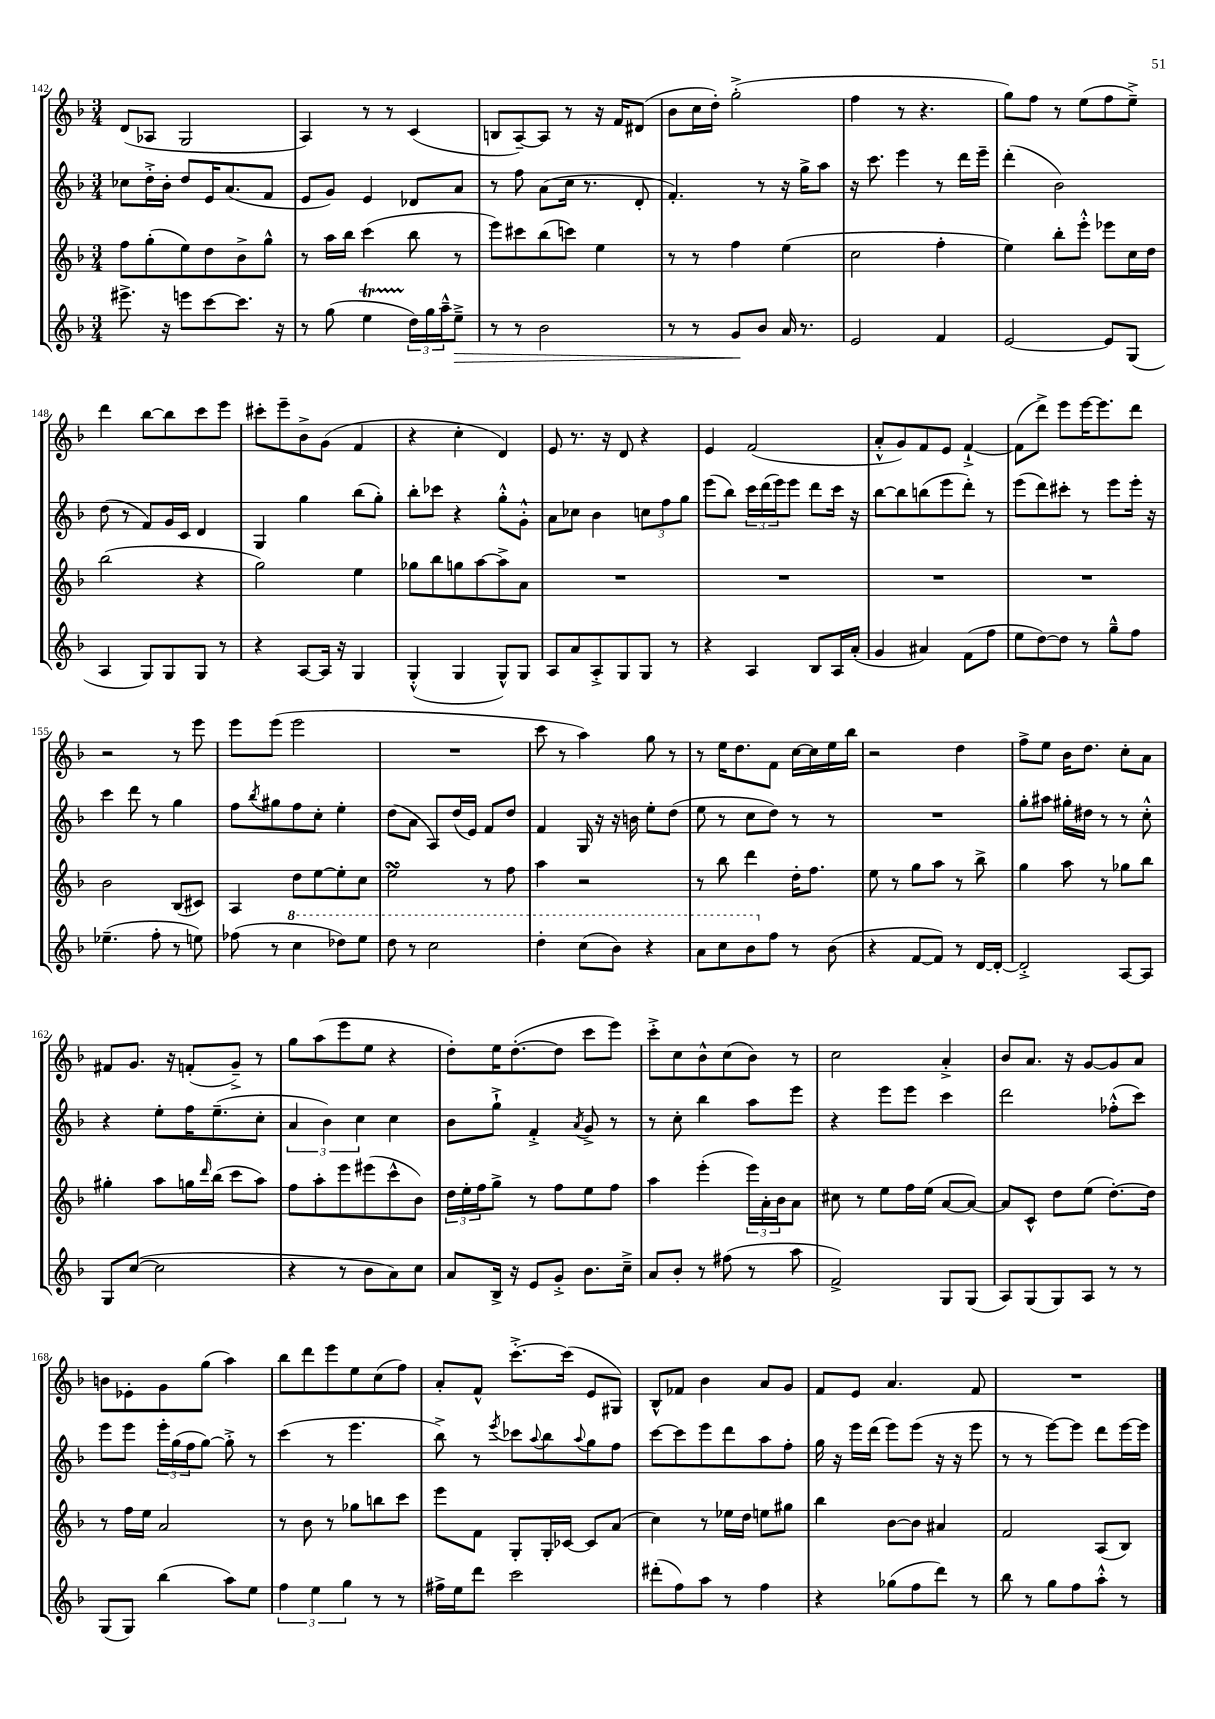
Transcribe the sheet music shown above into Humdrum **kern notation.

**kern	**dynam	**kern	**kern	**kern
*part4	*part4	*part3	*part2	*part1
*staff4	*staff4	*staff3	*staff2	*staff1
*clefG2	*	*clefG2	*clefG2	*clefG2
*k[b-]	*	*k[b-]	*k[b-]	*k[b-]
*M3/4	*	*M3/4	*M3/4	*M3/4
=142	=142	=142	=142	=142
8.eee#X^\	.	8ff\L	8cc-X\L	(8d/L
.	.	(8gg'\	16dd'^\L	8A-X/J
16r	.	.	16b-'\JJ	.
8eeen\L	.	8ee\)	8dd/L	2G/
[8ccc\	.	8dd\	16e/K	.
.	.	.	(8.a/	.
8.ccc\J]	.	8b-^\	.	.
.	.	8gg^^\J	8f/J	.
16r	.	.	.	.
=143	=143	=143	=143	=143
8r	.	8r	8e/L	4A/)
(8gg\	.	16aa\LL	8g/J)	.
.	.	16bb-\JJ	.	.
4eet\	.	(4ccc\	4e/	8r
.	.	.	.	8r
24dd\LL)	.	8bb-\	8d-X/L	(4c/
24gg\	.	.	.	.
24aa~^^\J	.	.	.	.
!	!LO:HP:b	!	!	!
8ee~^\J	>	8r	8a/J	.
=144	=144	=144	=144	=144
8r	.	8eee\L)	8r	8Bn/L
8r	.	8ccc#X\	8ff\	[8A~/)
2b-\	.	(8bb-\	(8a\L	8A/J]
.	.	8cccn\J)	16cc\Jk	8r
.	.	.	8.r	.
.	.	4ee\	.	16r
.	.	.	.	16f/KL
.	.	.	8d'/	(8d#X/J
=145	=145	=145	=145	=145
8r	.	8r	4.f'/)	8b-\L
8r	.	8r	.	16cc\L
.	.	.	.	16dd'\JJ)
8g/L	.	4ff\	.	(2gg'^\
8b-/J	]	.	8r	.
16a/	.	(4ee\	16r	.
8.r	.	.	16gg^\KL	.
.	.	.	8aa\J	.
=146	=146	=146	=146	=146
2e/	.	2cc\	16r	4ff\
.	.	.	8.ccc\	.
.	.	.	4eee\	8r
.	.	.	.	4.r
4f/	.	4ff'\	8r	.
.	.	.	16ddd\LL	.
.	.	.	16eee~\JJ	.
=147	=147	=147	=147	=147
[2e/	.	4ee\)	(4ddd'\	8gg\L)
.	.	.	.	8ff\J
.	.	8bb-'\L	2b-\)	8r
.	.	8eee'^^\J	.	(8ee\L
8e/L]	.	8eee-X\L	.	8ff\
(8G/J	.	16cc\L	.	8ee~^\J)
.	.	16dd\JJ	.	.
!!LO:LB:g=z
=148	=148	=148	=148	=148
4A/	.	(2bb-\	(8dd\	4ddd\
.	.	.	8r	.
8G/L)	.	.	8f/L)	[8bb-\L
8G/	.	.	16g/L	8bb-\]
.	.	.	16c/JJ	.
8G/J	.	4r	4d/	8ccc\
8r	.	.	.	8eee\J
=149	=149	=149	=149	=149
4r	.	2gg\)	4G/	8ccc#X'\L
.	.	.	.	8eee~\
[8A/L	.	.	4gg\	8b-^\
16A/Jk]	.	.	.	(8g\J
16r	.	.	.	.
4G/	.	4ee\	(8bb-\L	4f/
.	.	.	8gg'\J)	.
=150	=150	=150	=150	=150
(4G'^^/	.	8gg-X\L	8bb-'\L	4r
.	.	8bb-\	8ccc-X\J	.
4G/	.	8ggn\	4r	4cc'\
.	.	[8aa\	.	.
8G^^/L)	.	8aa^\]	8gg'^^\L	4d/)
8G/J	.	8a\J	8g'^^\J	.
=151	=151	=151	=151	=151
8A/L	.	2.r	8a\L	8e/
8a/	.	.	8cc-X\J	8.r
8A'^/	.	.	4b-\	.
.	.	.	.	16r
8G/	.	.	.	8d/
8G/J	.	.	12ccn\L	4r
.	.	.	12ff\	.
8r	.	.	.	.
.	.	.	12gg\J	.
=152	=152	=152	=152	=152
4r	.	2.r	(8eee\L	4e/
.	.	.	8bb-\J)	.
4A/	.	.	24ccc\LL	(2f/
.	.	.	(24ddd\	.
.	.	.	24eee\J)	.
.	.	.	8eee\J	.
8B-/L	.	.	8ddd\L	.
16A/L	.	.	16ccc\Jk	.
(16a'/JJ	.	.	16r	.
=153	=153	=153	=153	=153
4g/	.	2.r	[8bb-\L	8a'^^/L
.	.	.	8bb-\]	8g/)
4a#X/)	.	.	(8bbn\	8f/
.	.	.	8eee\	8e/J
(8f\L	.	.	8ddd'\J)	[4f`^/
8ff\J	.	.	8r	.
=154	=154	=154	=154	=154
8ee\L	.	2.r	(8eee\L	(8f\L]
[8dd\)	.	.	8ddd\)	8ddd^\J)
8dd\J]	.	.	8ccc#X'\J	8eee\L
8r	.	.	8r	[16eee\K
.	.	.	.	8.eee\]
8gg~^^\L	.	.	8eee\L	.
8ff\J	.	.	16eee'\Jk	8ddd\J
.	.	.	16r	.
!!LO:LB:g=z
=155	=155	=155	=155	=155
(4.ee-X~\	.	2b-\	4ccc\	2r
.	.	.	8ddd\	.
8ff'\	.	.	8r	.
8r	.	(8B-/L	4gg\	8r
8een\)	.	8c#X/J)	.	8eee\
=156	=156	=156	=156	=156
(8ff-X\	.	4A/	8ff\L	8eee\L
.	.	.	8qbb-/	.
8r	.	.	8gg#X\	(8eee\J
*8va	*	*	*	*
4ccc\	.	8dd\L	8ff\	2eee\
.	.	[8ee\	8cc'\J	.
8ddd-X\L)	.	8ee'\]	4ee'\	.
8eee\J	.	8cc\J	.	.
=157	=157	=157	=157	=157
8ddd\	.	2eesSsS\	(8dd\L	2.r
8r	.	.	8a\J	.
2ccc\	.	.	8A/L)	.
.	.	.	(16dd/L	.
.	.	.	16e/JJ)	.
.	.	8r	8f/L	.
.	.	8ff\	8dd/J	.
=158	=158	=158	=158	=158
4ddd'\	.	4aa\	4f/	8ccc\
.	.	.	.	8r
(8ccc\L	.	2r	16G/	4aa\)
.	.	.	16r	.
8bb-\J)	.	.	16r	.
.	.	.	16bn\	.
4r	.	.	8ee'\L	8gg\
.	.	.	(8dd\J	8r
=159	=159	=159	=159	=159
8aa\L	.	8r	8ee\	8r
8ccc\	.	8bb-\	8r	16ee\KL
.	.	.	.	8.dd\
8bb-\	.	4ddd\	8cc\L	.
*X8va	*	*	*	*
8ff\J	.	.	8dd\J)	8f\J
8r	.	16dd'\KL	8r	[16cc\LL
.	.	8.ff\J	.	16cc\]
(8b-\	.	.	8r	16ee\
.	.	.	.	16bb-\JJ
=160	=160	=160	=160	=160
4r	.	8ee\	2.r	2r
.	.	8r	.	.
[8f/L	.	8gg\L	.	.
8f/J])	.	8aa\J	.	.
8r	.	8r	.	4dd\
[16d/LL	.	8bb-^\	.	.
16d'/JJ_	.	.	.	.
=161	=161	=161	=161	=161
2d'^/]	.	4gg\	8gg'\L	8ff^\L
.	.	.	8aa#X\J	8ee\J
.	.	8aa\	16gg#X'\LL	16b-\KL
.	.	.	16dd#X\JJ	8.dd\J
.	.	8r	8r	.
[8A/L	.	8gg-X\L	8r	8cc'\L
8A/J]	.	8bb-\J	8cc'^^\	8a\J
!!LO:LB:g=z
=162	=162	=162	=162	=162
8G/L	.	4gg#X'\	4r	8f#X/L
([8cc/J	.	.	.	8.g/J
2cc\]	.	8aa\L	8ee'\L	.
.	.	.	.	16r
.	.	16ggn\L	16ff\K	(8fn'/L
.	.	16qqddd/	.	.
.	.	(16bb-\JJ	(8.ee~\	.
.	.	8ccc\L	.	8g~^/J)
.	.	8aa\J)	8cc'\J	8r
=163	=163	=163	=163	=163
4r	.	8ff\L	6a/	8gg\L
.	.	8aa'\	.	(8aa\
.	.	.	6b-\)	.
8r	.	8eee\	.	8eee\
.	.	.	6cc\	.
8b-\L	.	(8eee#X\	.	8ee\J
8a\)	.	8ccc^^\	4cc\	4r
8cc\J	.	8b-\J)	.	.
=164	=164	=164	=164	=164
8a/L	.	24dd\LL	8b-\L	8dd'\L)
.	.	24ee'\	.	.
.	.	24ff\J	.	.
16B-^/Jk	.	8gg^\J	8gg`^\J	16ee\K
16r	.	.	.	([8.dd'\
8e/L	.	8r	4f'^/	.
8g'^/J	.	8ff\L	.	8dd\J]
.	.	.	8qa/	.
8.b-\L	.	8ee\	8g^/	8ccc\L
.	.	8ff\J	8r	8eee\J)
16cc~^\Jk	.	.	.	.
=165	=165	=165	=165	=165
8a/L	.	4aa\	8r	8ccc'^\L
8b-'/J	.	.	8cc'\	8cc\
8r	.	(4eee'\	4bb-\	8b-^^\
(8ff#X\	.	.	.	(8cc\
8r	.	24eee\LL)	8aa\L	8b-\J)
.	.	24a'\	.	.
.	.	24b-\J	.	.
8aa\	.	8a\J	8eee\J	8r
=166	=166	=166	=166	=166
2f^/)	.	8cc#X\	4r	2cc\
.	.	8r	.	.
.	.	8ee\L	8eee\L	.
.	.	16ff\L	8eee\J	.
.	.	(16ee\JJ	.	.
8G/L	.	[8a/L	4ccc\	4a'^/
(8G/J	.	8a/J_)	.	.
=167	=167	=167	=167	=167
8A/L)	.	8a/L]	2ddd\	8b-/L
(8G/	.	8c^^/J	.	8.a/J
8G/)	.	8dd\L	.	.
.	.	.	.	16r
8A/J	.	(8ee\J	.	[8g/L
8r	.	[8.dd'\L)	(8ff-X'^^\L	8g/]
8r	.	.	8ccc\J)	8a/J
.	.	16dd\Jk]	.	.
!!LO:LB:g=z
=168	=168	=168	=168	=168
(8G/L	.	8r	8eee\L	8bn\L
8G/J)	.	16ff\LL	8eee\J	8e-X'\
.	.	16ee\JJ	.	.
(4bb-\	.	2a/	24eee'\LL	8g\
.	.	.	(24gg\	.
.	.	.	24ff\J	.
.	.	.	[8gg\J)	(8gg\J
8aa\L)	.	.	8gg'^\]	4aa\)
8ee\J	.	.	8r	.
=169	=169	=169	=169	=169
6ff\	.	8r	(4ccc\	8bb-\L
.	.	8b-\	.	8ddd\
6ee\	.	.	.	.
.	.	8r	8r	8eee\
6gg\	.	.	.	.
.	.	8gg-X\L	4.eee\	8ee\
8r	.	8bbn\	.	(8cc\
8r	.	8ccc\J	.	8ff\J)
=170	=170	=170	=170	=170
16ff#X^\LL	.	8eee\L	8bb-^\)	8a'/L
16ee\J	.	.	.	.
8ddd\J	.	8f\J	8r	8f^^/J
.	.	.	8qeee/	.
2ccc\	.	8G'/L	8ccc-X\L	[8.ccc'^\L
.	.	.	8qqaa/	.
.	.	16G'/L	8bb-\	.
.	.	[16c-X/JJ	.	(16ccc\Jk]
.	.	.	8qqaa/	.
.	.	8c-/L]	8gg\	8e/L
.	.	(8a/J	8ff\J	8G#X/J)
=171	=171	=171	=171	=171
(8ddd#X'\L	.	4cc\)	[8ccc\L	8B-^^/L
8ff\)	.	.	8ccc\]	8f-X/J
8aa\J	.	8r	8eee\	4b-\
8r	.	16ee-X\LL	8ddd\	.
.	.	16dd\JJ	.	.
4ff\	.	8een\L	8aa\	8a/L
.	.	8gg#X\J	8ff'\J	8g/J
=172	=172	=172	=172	=172
4r	.	4bb-\	16gg\	8f/L
.	.	.	16r	.
.	.	.	16eee\LL	8e/J
.	.	.	(16ddd\JJ	.
(8gg-X\L	.	[8b-\L	8eee\L)	4.a/
8ff\	.	8b-\J]	(8eee\J	.
8ddd\J)	.	4a#X/	16r	.
.	.	.	16r	.
8r	.	.	8eee\	8f/
=173	=173	=173	=173	=173
8bb-\	.	2f/	8r	2.r
8r	.	.	8r	.
8gg\L	.	.	[8eee\L)	.
8ff\	.	.	8eee\J]	.
8aa'^^\J	.	(8A/L	8ddd\L	.
8r	.	8B-/J)	[16eee\L	.
.	.	.	16eee\JJ]	.
==	==	==	==	==
*-	*-	*-	*-	*-
